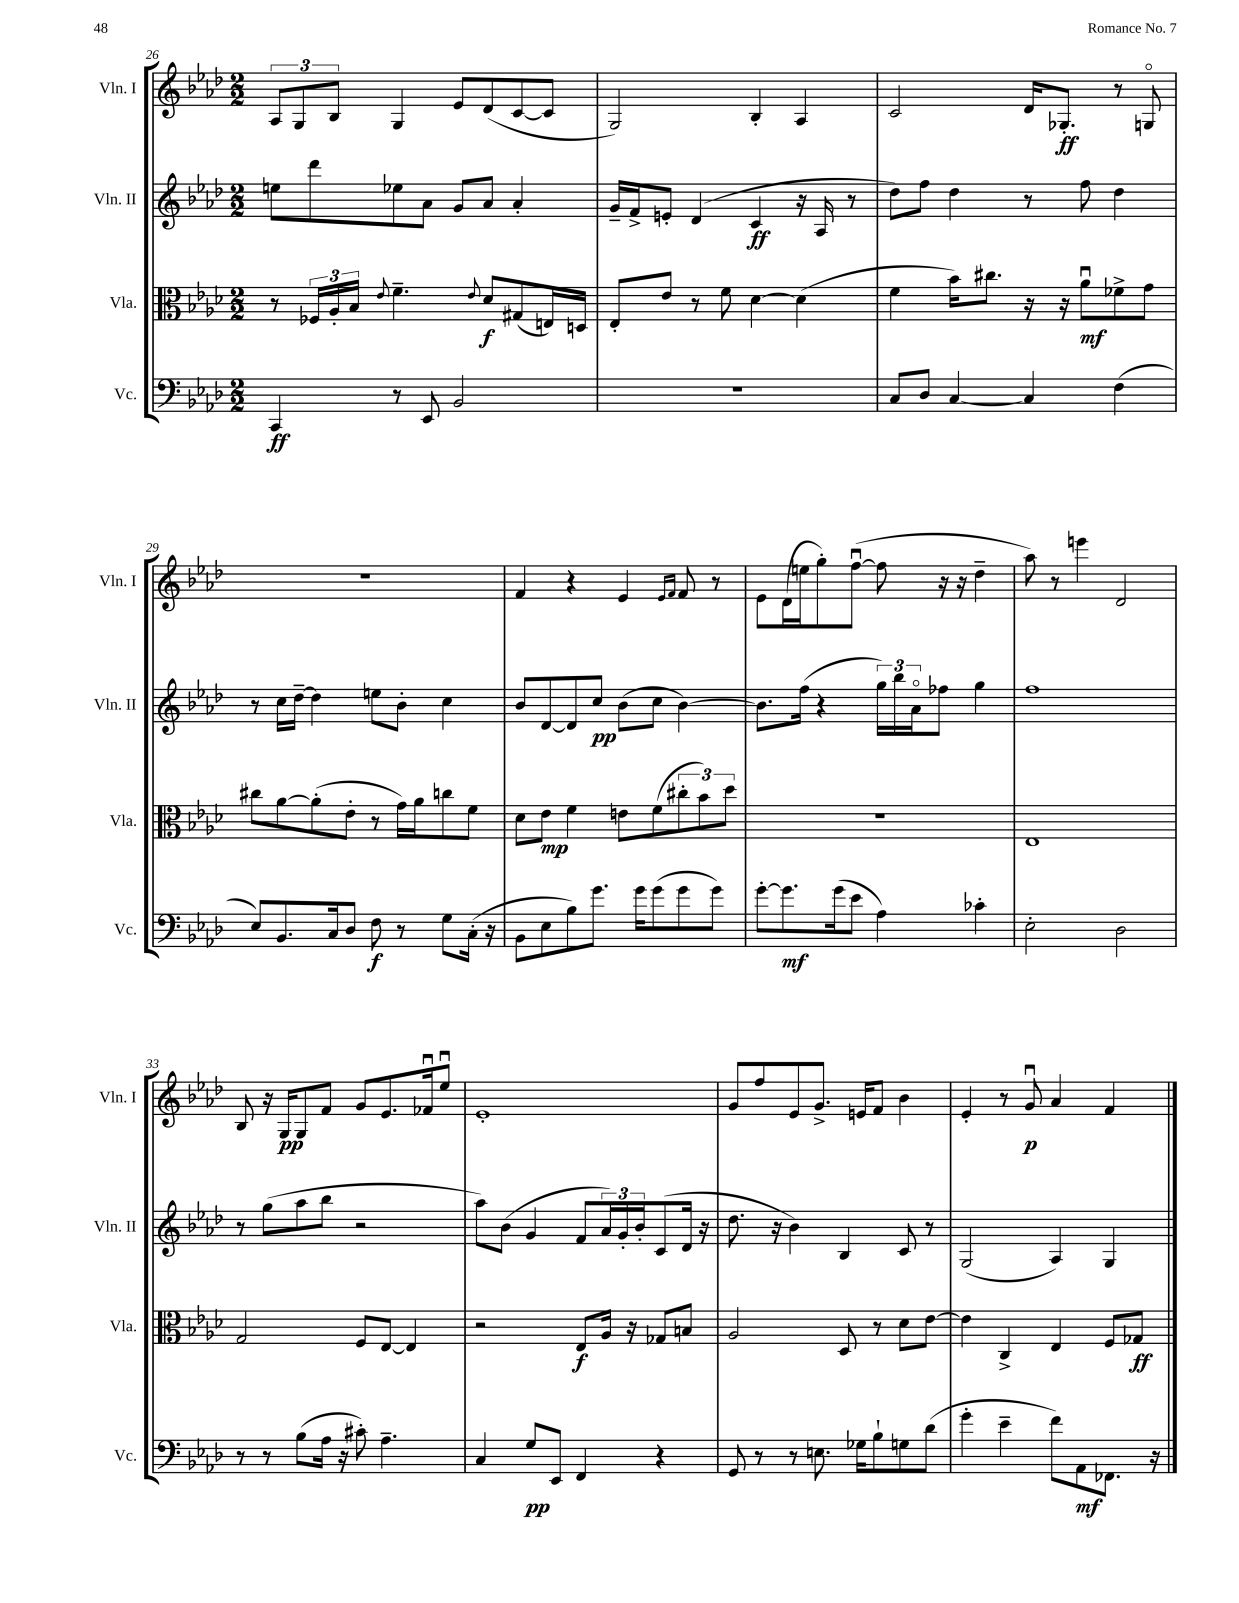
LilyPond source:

<<
\new StaffGroup <<
\new Staff = "s0" \with { instrumentName = "Vln. I" shortInstrumentName = "Vln. I" } {
    \clef treble \key aes \major \numericTimeSignature \time 2/2
    \tuplet 3/2 { aes8 g8 bes8 } g4 ees'8 des'8( c'8~ c'8 |
    g2) bes4-. aes4 |
    c'2 des'16 ges8.-.\ff r8 g8\flageolet |
    R1 |
    f'4 r4 ees'4 \grace { ees'16 f'16 } f'8 r8 |
    ees'8 des'16( e''16 g''8-.) f''8~\downbow( f''8 r16 r16 des''4-- |
    aes''8) r8 e'''4 des'2 |
    bes8 r16 g16\pp g8 f'8 g'8 ees'8. fes'16\downbow ees''8\downbow |
    ees'1-. |
    g'8 f''8 ees'8 g'8.-> e'16 f'8 bes'4 |
    ees'4-. r8 g'8\downbow\p aes'4 f'4 \bar "|." |
}
\new Staff = "s1" \with { instrumentName = "Vln. II" shortInstrumentName = "Vln. II" } {
    \clef treble \key aes \major \numericTimeSignature \time 2/2
    e''8 des'''8 ees''8 aes'8 g'8 aes'8 aes'4-. |
    g'16-- f'16-> e'8-. des'4( c'4\ff r16 aes16 r8 |
    des''8) f''8 des''4 r8 f''8 des''4 |
    r8 c''16 des''16~-- des''4 e''8 bes'8-. c''4 |
    bes'8 des'8~ des'8 c''8\pp bes'8( c''8 bes'4~) |
    bes'8. f''16( r4 \tuplet 3/2 { g''16) bes''16 aes'16\flageolet } fes''8 g''4 |
    f''1 |
    r8 g''8( aes''8 bes''8 r2 |
    aes''8) bes'8( g'4 f'8 \tuplet 3/2 { aes'16) g'16-. bes'16-. } c'8( des'16 r16 |
    des''8. r16 bes'4) bes4 c'8 r8 |
    g2( aes4) g4 \bar "|." |
}
\new Staff = "s2" \with { instrumentName = "Vla." shortInstrumentName = "Vla." } {
    \clef alto \key aes \major \numericTimeSignature \time 2/2
    r8 \tuplet 3/2 { fes16 aes16-. bes16 } \appoggiatura { ees'8 } f'4.-- \appoggiatura { ees'8 } des'8\f gis8( e16) d16 |
    ees8-. ees'8 r8 f'8 des'4~ des'4( |
    f'4 bes'16) cis''8. r16 r16 aes'8\downbow\mf fes'8-> g'8 |
    cis''8 aes'8~ aes'8-.( ees'8-. r8 g'16) aes'16 c''8 f'8 |
    des'8 ees'8\mp f'4 e'8 f'8( \tuplet 3/2 { cis''8-. bes'8) des''8 } |
    R1 |
    ees1 |
    g2 f8 ees8~ ees4 |
    r2 ees8\f aes16 r16 ges8 b8 |
    aes2 des8 r8 des'8 ees'8~ |
    ees'4 c4-> ees4 f8 ges8\ff \bar "|." |
}
\new Staff = "s3" \with { instrumentName = "Vc." shortInstrumentName = "Vc." } {
    \clef bass \key aes \major \numericTimeSignature \time 2/2
    c,4\ff r8 ees,8 bes,2 |
    r1 |
    c8 des8 c4~ c4 f4( |
    ees8) bes,8. c16 des8 f8\f r8 g8 c16-.( r16 |
    bes,8 ees8 bes8) g'8. g'16 g'8( g'8 g'8) |
    g'8~-. g'8.\mf g'16( ees'8 aes4) ces'4-. |
    ees2-. des2 |
    r8 r8 bes8( aes16 r16 cis'8-.) aes4.-- |
    c4 g8\pp ees,8 f,4 r4 |
    g,8 r8 r8 e8. ges16 bes8-! g8 des'8( |
    g'4-. ees'4-- f'8) aes,8\mf fes,8. r16 \bar "|." |
}
>>
>>
\layout { \context { \Score currentBarNumber = #26 } }
